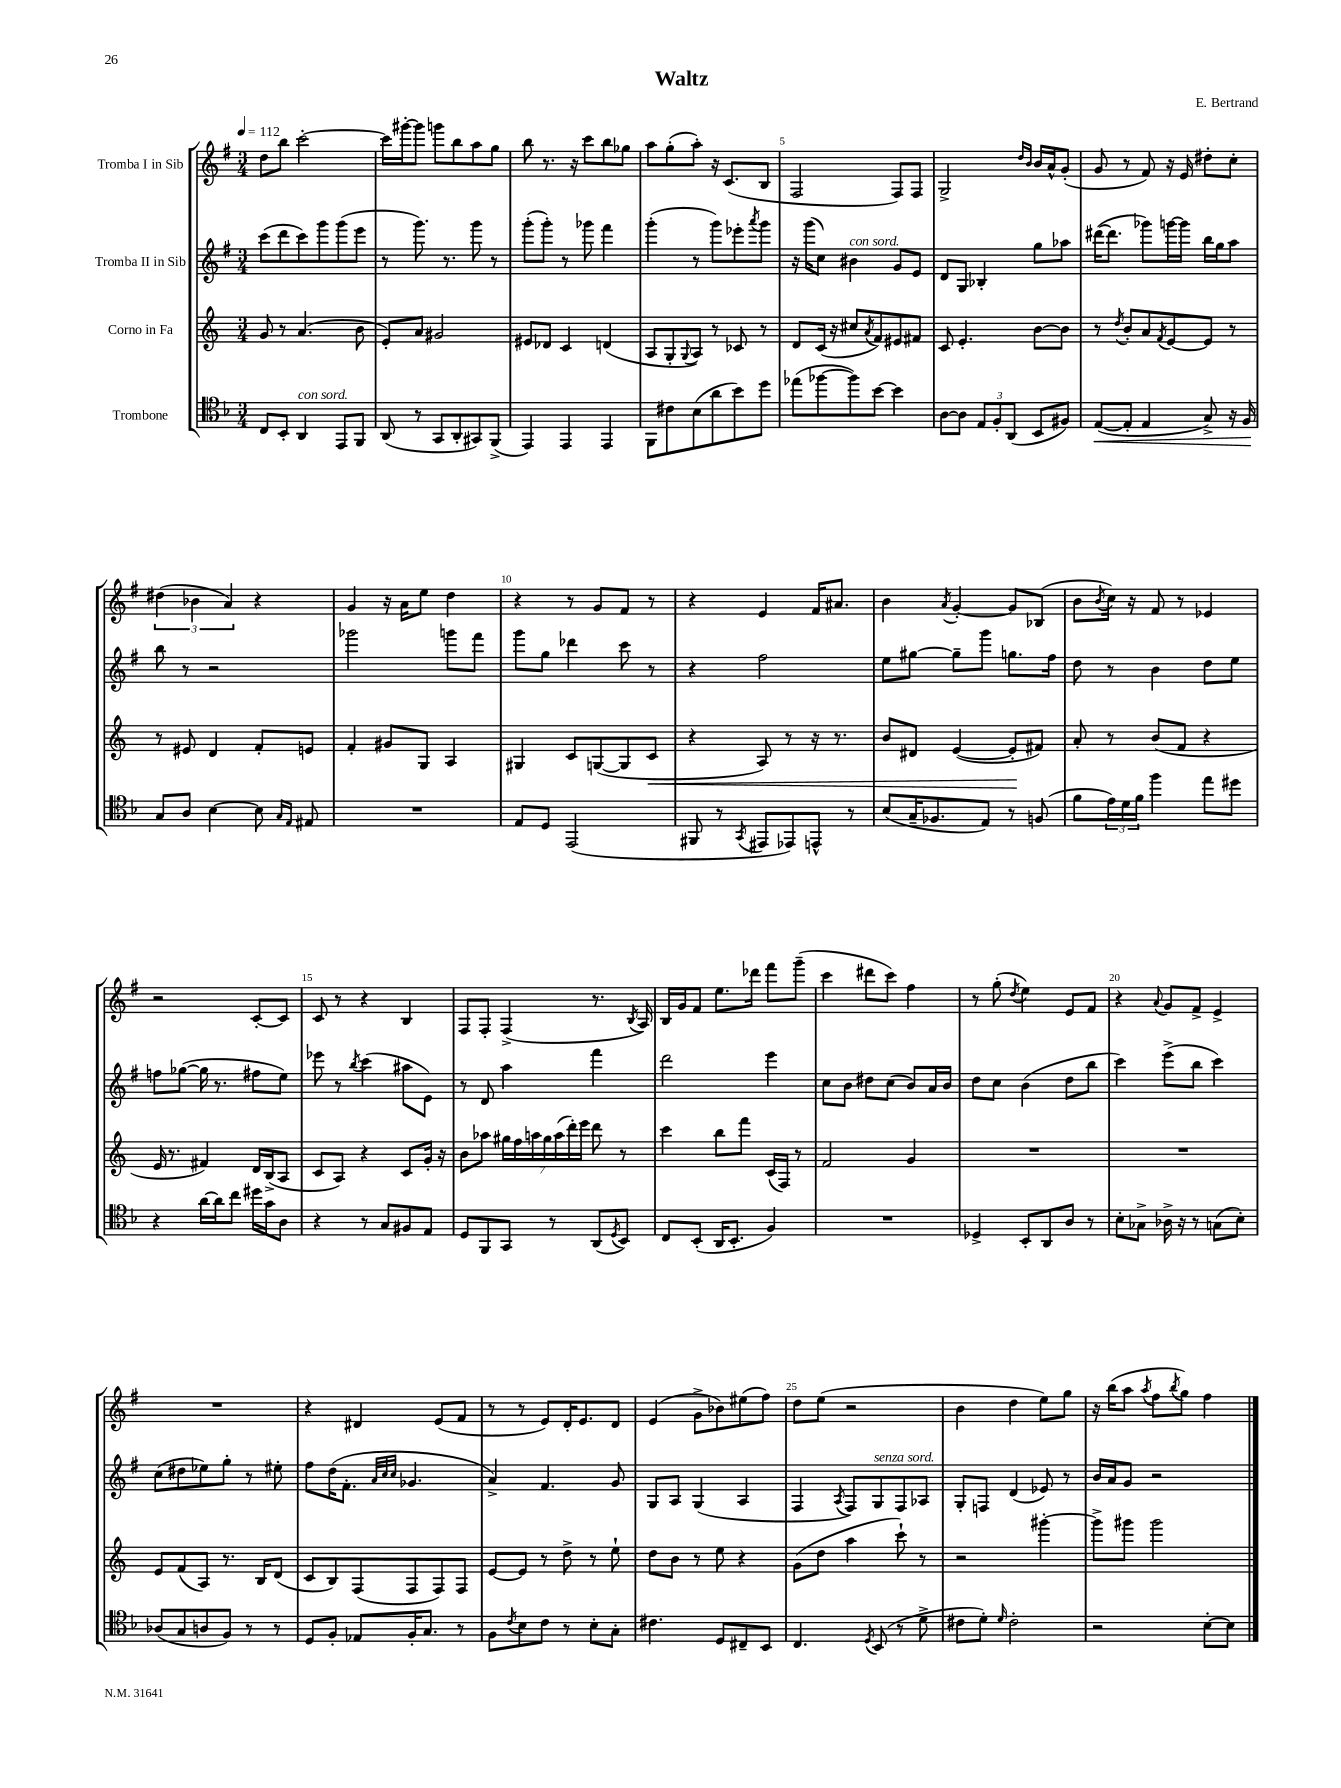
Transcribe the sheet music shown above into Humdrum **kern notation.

**kern	**dynam	**kern	**dynam	**kern	**kern
*part4	*part4	*part3	*part3	*part2	*part1
*staff4	*staff4	*staff3	*staff3	*staff2	*staff1
*I"Trombone	*	*I"Corno in Fa	*	*I"Tromba II in Sib	*I"Tromba I in Sib
*clefC4	*	*clefG2	*	*clefG2	*clefG2
*k[b-]	*	*k[]	*	*k[f#]	*k[f#]
*M3/4	*	*M3/4	*	*M3/4	*M3/4
*MM112	*	*MM112	*	*MM112	*MM112
=1	=1	=1	=1	=1	=1
8C/L	.	8g/	.	(8ccc\L	8dd\L
8BB-'/J	.	8r	.	8ddd\	8bb\J
!LO:TX:a:i:t=con sord.	!	!	!	!	!
4AA/	.	(4.a/	.	8ccc\)	[2ccc'\
.	.	.	.	8ggg\	.
8EE/L	.	.	.	(8ggg\	.
8FF/J	.	8b\	.	8eee\J	.
=2	=2	=2	=2	=2	=2
(8AA/	.	8e'/L)	.	8r	16ccc\LL]
.	.	.	.	.	[16ggg#X'\J
8r	.	8a/J	.	8.ggg\)	8ggg#\J]
8GG/L	.	2g#X/	.	.	8gggn\L
.	.	.	.	8.r	.
8AA'/	.	.	.	.	8bb\
8GG#X/)	.	.	.	8ggg\	8aa\
(8FF^/J	.	.	.	8r	8gg\J
=3	=3	=3	=3	=3	=3
4EE/)	.	8e#X/L	.	(8ggg'\L	8bb\
.	.	8d-X/J	.	8ggg'\J)	8.r
4EE/	.	4c/	.	8r	.
.	.	.	.	.	16r
.	.	.	.	8ggg-X\	8ccc\L
4EE/	.	(4dn/	.	4fff#\	8bb\
.	.	.	.	.	8gg-X\J
=4	=4	=4	=4	=4	=4
8FF\L	.	8A/L	.	(4ggg'\	8aa\L
8c#X\	.	8G'/	.	.	(8gg'\
.	.	8qqG/	.	.	.
(8B-\	.	8A/J)	.	8r	8aa'\J)
8a\	.	8r	.	8ggg\L)	16r
.	.	.	.	.	(8.c/L
8b-\)	.	8c-X/	.	8eee-X'\	.
.	.	.	.	8qaaa/	.
8dd\J	.	8r	.	8ggg\J	8B/J
=5	=5	=5	=5	=5	=5
(8ee-X\L	.	8d/L	.	16r	2F#/
.	.	.	.	(16ggg\KL	.
[8ff-X\	.	(16c/Jk	.	8cc\J)	.
.	.	16r	.	.	.
!	!	!	!	!LO:TX:a:i:t=con sord.	!
8ff-\])	.	8cc#X/L	.	4b#X\	.
.	.	8qa/	.	.	.
[8b-\J	.	8f/)	.	.	.
4b-\]	.	8e#X/	.	8g/L	8F#/L)
.	.	8f#X/J	.	8e/J	8F#/J
=6	=6	=6	=6	=6	=6
[8A\L	.	8c/	.	8d/L	2G^/
8A\J]	.	4.e'/	.	8G/J	.
12E/L	.	.	.	4B-X'/	.
12F'/	.	.	.	.	.
(12AA/J	.	.	.	.	.
.	.	.	.	.	16qqdd/LL
.	.	.	.	.	16qqb/JJ
8BB-/L	.	[8b\L	.	8gg\L	16b/LL
.	.	.	.	.	16a^^/J
8F#X/J)	.	8b\J]	.	8aa-X\J	(8g'/J
=7	=7	=7	=7	=7	=7
!	!LO:HP:b	!	!	!	!
([8E/L	<	8r	.	([16ddd#X\KL	8g/
.	.	.	.	8.ddd#\J]	.
.	.	8qdd/	.	.	.
8E'/J]	.	8b'/L	.	.	8r
4E/	.	8a/	.	8ggg-X\L)	8f#/)
.	.	8qf/	.	.	.
.	.	[8e/	.	[16gggn\L	16r
.	.	.	.	16ggg\JJ]	16e/
8G^/)	.	8e/J]	.	16bb\LL	8dd#X'\L
.	.	.	.	16gg\J	.
16r	.	8r	.	8aa\J	8cc'\J
16F/	.	.	.	.	.
.	[	.	.	.	.
!!LO:LB:g=z
=8	=8	=8	=8	=8	=8
8G/L	.	8r	.	8bb\	(6dd#X\
8A/J	.	8e#X/	.	8r	.
.	.	.	.	.	6b-X\
[4B-\	.	4d/	.	2r	.
.	.	.	.	.	6a/)
8B-\]	.	8f'/L	.	.	4r
16qqG/LL	.	.	.	.	.
16qqE/JJ	.	.	.	.	.
8E#X/	.	8en/J	.	.	.
=9	=9	=9	=9	=9	=9
2.r	.	4f'/	.	2ggg-X\	4g/
.	.	8g#X/L	.	.	16r
.	.	.	.	.	16a\KL
.	.	8G/J	.	.	8ee\J
.	.	4A/	.	8gggn\L	4dd\
.	.	.	.	8fff#\J	.
=10	=10	=10	=10	=10	=10
8E/L	.	4G#X/	.	8ggg\L	4r
8D/J	.	.	.	8gg\J	.
(2EE/	.	8c/L	.	4ddd-X\	8r
.	.	([8Gn/	.	.	8g/L
.	.	8G/]	.	8ccc\	8f#/J
!	!	!	!LO:HP:b	!	!
.	.	8c/J	<	8r	8r
=11	=11	=11	=11	=11	=11
8FF#X/	.	4r	.	4r	4r
8r	.	.	.	.	.
8qGG/	.	.	.	.	.
8EE#X/L	.	8A/)	.	2ff#\	4e/
8EE-X/)	.	8r	.	.	.
8EEn^^/J	.	16r	.	.	16f#/KL
.	.	8.r	.	.	8.a#X/J
8r	.	.	.	.	.
=12	=12	=12	=12	=12	=12
(8B-/L	.	8b/L	.	8ee\L	4b\
16G~/K	.	8d#X/J	.	[8gg#X\J	.
8.F-X/	.	.	.	.	.
.	.	.	.	.	8qa/
.	.	([4e/	.	8gg#~\L]	[4g'/
8E/J)	.	.	.	8ggg\J	.
8r	.	8e'/L]	.	8.ggn\L	8g/L]
(8Fn/	.	8f#X/J)	[	.	(8B-X/J
.	.	.	.	16ff#\Jk	.
=13	=13	=13	=13	=13	=13
8f\L	.	8a'/	.	8dd\	8b\L
.	.	.	.	.	8qb/
24e\L)	.	8r	.	8r	16cc\Jk)
24d\	.	.	.	.	.
.	.	.	.	.	16r
24f\JJ	.	.	.	.	.
4ff\	.	(8b/L	.	4b\	8f#/
.	.	8f/J	.	.	8r
8ee\L	.	4r	.	8dd\L	4e-X/
8dd#X\J	.	.	.	8ee\J	.
!!LO:LB:g=z
=14	=14	=14	=14	=14	=14
4r	.	16e/	.	8ffn\L	2r
.	.	8.r	.	.	.
.	.	.	.	([8gg-X\J	.
[16a\LL	.	4f#X/)	.	16gg-\]	.
16a\J]	.	.	.	8.r	.
8cc\J	.	.	.	.	.
16dd#X\LL	.	16d/LL	.	8ff#X\L	[8c'/L
16g\J	.	(16B^/J	.	.	.
8A\J	.	8A/J	.	8ee\J)	8c/J]
=15	=15	=15	=15	=15	=15
4r	.	8c/L	.	8eee-X\	8c/
.	.	8A/J)	.	8r	8r
.	.	.	.	8qbb/	.
8r	.	4r	.	(4ccc\	4r
8G/L	.	.	.	.	.
8F#X/	.	8c/L	.	8aa#X\L	4B/
8E/J	.	16g'/Jk	.	8e\J)	.
.	.	16r	.	.	.
=16	=16	=16	=16	=16	=16
8D/L	.	8b\L	.	8r	8F#/L
8FF/	.	8aa-X\J	.	8d/	8F#'/J
8GG/J	.	28gg#X\LL	.	4aa\	(4F#^/
.	.	28ff\	.	.	.
.	.	28aan\	.	.	.
.	.	28gg#\	.	.	.
8r	.	.	.	.	.
.	.	(28aa\	.	.	.
.	.	28ddd'\)	.	.	.
.	.	28eee\JJ	.	.	.
(8AA/L	.	8ddd\	.	4fff#\	8.r
8qD/	.	.	.	.	.
8BB-/J)	.	8r	.	.	.
.	.	.	.	.	8qB/
.	.	.	.	.	16A/)
=17	=17	=17	=17	=17	=17
8C/L	.	4ccc\	.	2ddd\	16B/LL
.	.	.	.	.	16g/J
(8BB-'/J	.	.	.	.	8f#/J
16AA/KL	.	8bb\L	.	.	8.ee\L
8.BB-'/J	.	.	.	.	.
.	.	8fff\J	.	.	.
.	.	.	.	.	16ddd-X\Jk
4F/)	.	(16c/LL	.	4eee\	8fff#\L
.	.	16F/JJ)	.	.	.
.	.	8r	.	.	(8ggg~\J
=18	=18	=18	=18	=18	=18
2.r	.	2f/	.	8cc\L	4ccc\
.	.	.	.	8b\J	.
.	.	.	.	8dd#X\L	8ddd#X\L
.	.	.	.	(8cc\J	8ccc\J)
.	.	4g/	.	8b/L)	4ff#\
.	.	.	.	16a/L	.
.	.	.	.	16b/JJ	.
=19	=19	=19	=19	=19	=19
4D-X^/	.	2.r	.	8dd\L	8r
.	.	.	.	8cc\J	(8gg'\
.	.	.	.	.	8qdd/
8BB-'/L	.	.	.	(4b\	4ee\)
8AA/	.	.	.	.	.
8A/J	.	.	.	8dd\L	8e/L
8r	.	.	.	8bb\J	8f#/J
=20	=20	=20	=20	=20	=20
8B-'\L	.	2.r	.	4ccc\)	4r
8G-X^\J	.	.	.	.	.
.	.	.	.	.	8qqa/
16A-X^\	.	.	.	(8eee^\L	8g/L
16r	.	.	.	.	.
8r	.	.	.	8bb\J	8f#^/J
(8Gn\L	.	.	.	4ccc\)	4e^/
8B-'\J)	.	.	.	.	.
!!LO:LB:g=z
=21	=21	=21	=21	=21	=21
(8A-X/L	.	8e/L	.	(8cc\L	2.r
8G/	.	(8f/	.	8dd#X\	.
8An/	.	8A/J)	.	8ee-X\)	.
8F/J)	.	8.r	.	8gg'\J	.
8r	.	.	.	8r	.
.	.	16B/KL	.	.	.
8r	.	(8d/J	.	8ee#X'\	.
=22	=22	=22	=22	=22	=22
8D/L	.	8c/L	.	8ff#\L	4r
8F'/J	.	8B/)	.	(16dd\K	.
.	.	.	.	8.f#'\J	.
8E-X/L	.	(8F/	.	.	4d#X/
.	.	.	.	32qqa/LLL	.
.	.	.	.	32qqcc/	.
.	.	.	.	32qqcc/JJJ	.
16F'/K	.	8F/	.	4.g-X/	.
8.G/J	.	.	.	.	.
.	.	8F/)	.	.	(8e/L
8r	.	8F/J	.	.	8f#/J
=23	=23	=23	=23	=23	=23
8F\L	.	[8e/L	.	4a^/)	8r
8qc/	.	.	.	.	.
8B-\	.	8e/J]	.	.	8r
8c\J	.	8r	.	4.f#/	8e/L)
8r	.	8dd^\	.	.	16d'/K
.	.	.	.	.	8.e/
8B-'\L	.	8r	.	.	.
8G'\J	.	8ee`\	.	8g/	8d/J
=24	=24	=24	=24	=24	=24
4.c#X\	.	8dd\L	.	8G/L	(4e/
.	.	8b\J	.	8A/J	.
.	.	8r	.	(4G/	8g^\L
8D/L	.	8ee\	.	.	8b-X\)
8C#X~/	.	4r	.	4A/	(8ee#X\
8BB-/J	.	.	.	.	8ff#\J)
=25	=25	=25	=25	=25	=25
4.C/	.	(8g\L	.	4F#/	8dd\L
.	.	8dd\J	.	.	(8ee\J
.	.	.	.	8qA/	.
.	.	4aa\	.	8F#/L)	2r
8qD/	.	.	.	.	.
!	!	!	!	!LO:TX:a:i:t=senza sord.	!
(8BB-/	.	.	.	8G/	.
8r	.	8ccc`\)	.	8F#/	.
8d^\	.	8r	.	8A-X/J	.
=26	=26	=26	=26	=26	=26
8c#X\L	.	2r	.	8G'/L	4b\
8d'\J)	.	.	.	8Fn/J	.
16qqd/	.	.	.	.	.
2c#'\	.	.	.	(4d/	4dd\
.	.	[4ggg#X'\	.	8e-X/)	8ee\L)
.	.	.	.	8r	8gg\J
=27	=27	=27	=27	=27	=27
2r	.	8ggg#^\L]	.	16b/LL	16r
.	.	.	.	16a/J	(16bb\KL
.	.	8ggg#X\J	.	8g/J	8aa\J
.	.	.	.	.	8qaa/
.	.	2ggg#\	.	2r	8ff#\L
.	.	.	.	.	8qbb/
.	.	.	.	.	8gg\J)
[8B-'\L	.	.	.	.	4ff#\
8B-\J]	.	.	.	.	.
==	==	==	==	==	==
*-	*-	*-	*-	*-	*-
